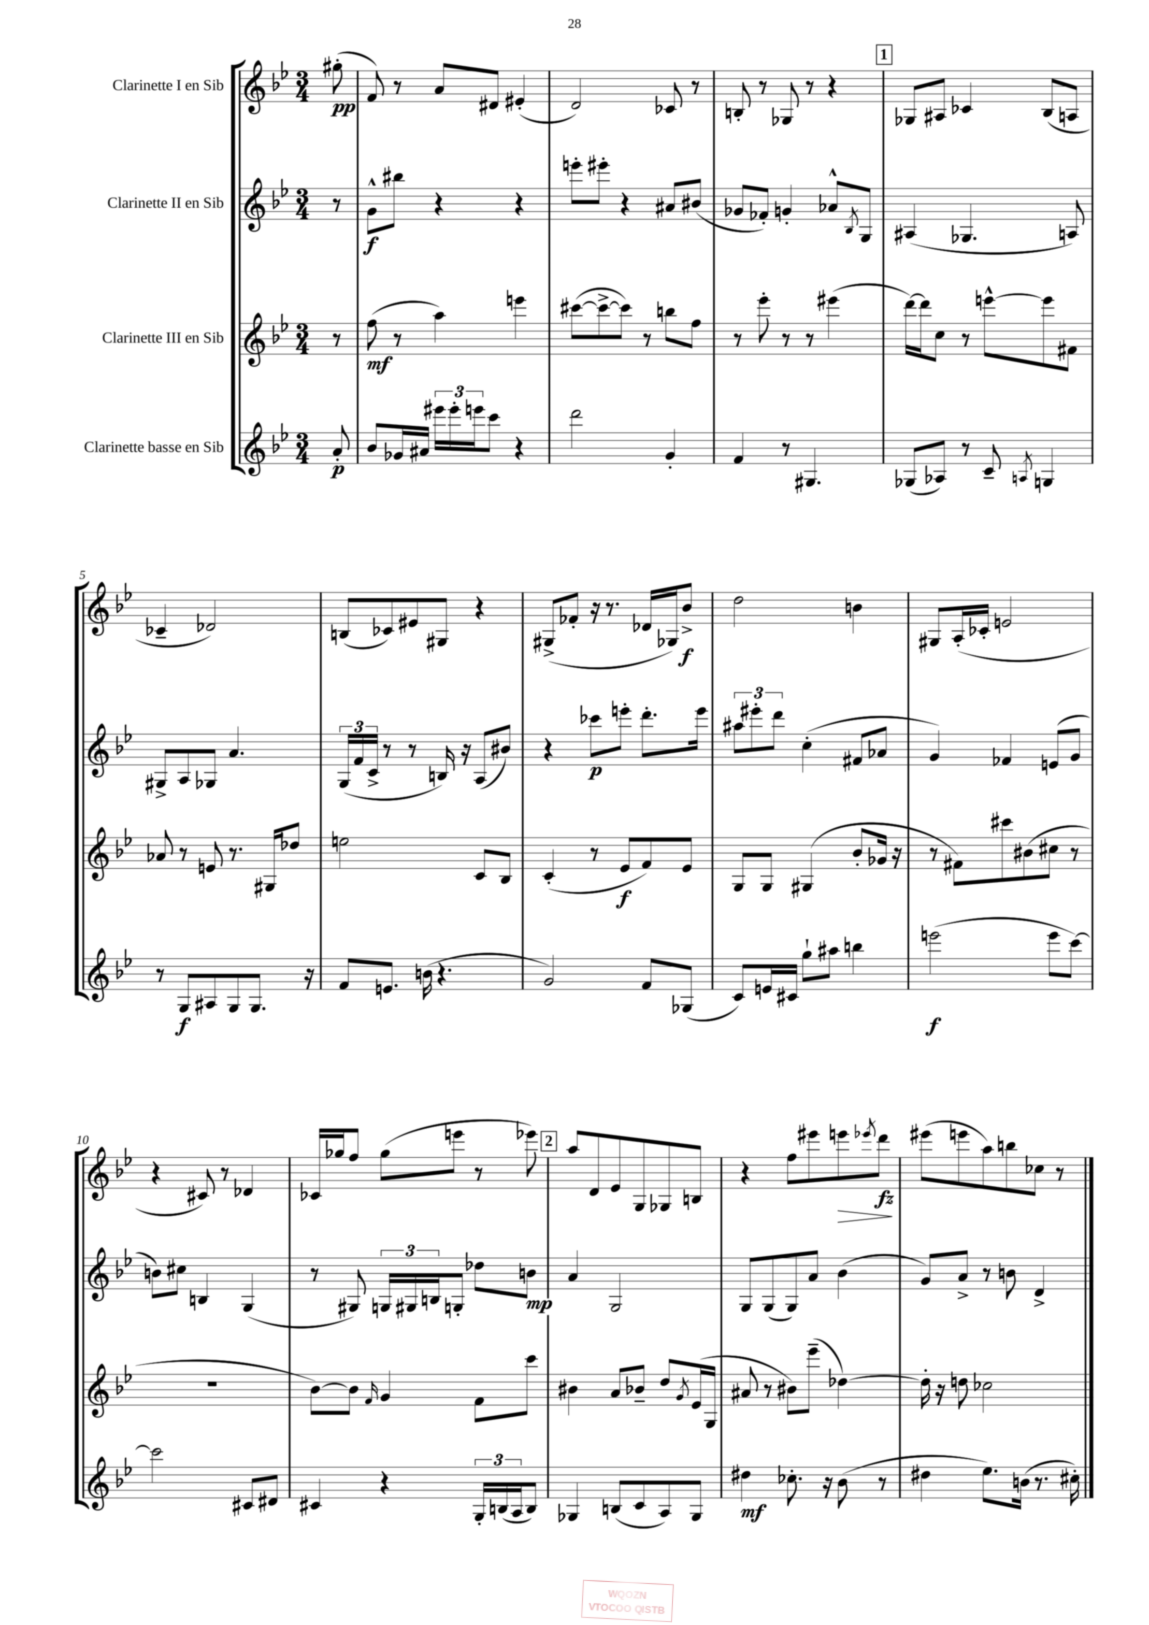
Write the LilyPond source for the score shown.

<<
\new StaffGroup <<
\new Staff = "s0" \with { instrumentName = "Clarinette I en Sib" } {
    \clef treble \key bes \major \numericTimeSignature \time 3/4 \partial 8
    gis''8-.\pp( |
    f'8) r8 a'8 dis'8 eis'4-.( |
    d'2) ces'8 r8 |
    b8-. r8 ges8 r8 r4 |
    \mark \markup { \box "1" } ges8 ais8 ces'4 bes8( a8 |
    ces'4-- des'2) |
    b8( ces'8) eis'8 gis8 r4 |
    gis8->( fes'8-. r16 r8. des'16 ges16) bes'8->\f |
    d''2 b'4 |
    gis8 a16-.( ces'16-. e'2 |
    r4 cis'8) r8 des'4 |
    ces'16 ges''16 f''8 ges''8( e'''8 r8 ees'''8) |
    \mark \markup { \box "2" } a''8 d'8 ees'8 g8 ges8 b8 |
    r4 f''8 eis'''8 e'''8\> \acciaccatura { ees'''8 } d'''8\fz\! |
    eis'''8( e'''8 a''8) b''8 ces''8 r8 \bar "|." |
}
\new Staff = "s1" \with { instrumentName = "Clarinette II en Sib" } {
    \clef treble \key bes \major \numericTimeSignature \time 3/4 \partial 8
    r8 |
    g'8-^\f bis''8 r4 r4 |
    e'''8-. eis'''8-. r4 ais'8 bis'8( |
    ges'8 fes'8-.) g'4-. aes'8-^ \acciaccatura { bes8 } g8 |
    \mark \markup { \box "1" } ais4( ges4. a8) |
    gis8-> a8 ges8 a'4. |
    \tuplet 3/2 { g16( f'16 c'16-> } r8 r8 b16) r16 a8( bis'8) |
    r4 ces'''8\p e'''8-. d'''8.-. e'''16 |
    \tuplet 3/2 { ais''8 eis'''8-. d'''8 } c''4-.( fis'8 aes'8 |
    g'4) fes'4 e'8( g'8 |
    b'8) cis''8 b4 g4( |
    r8 gis8) \tuplet 3/2 { g16 gis16 b16 } g8-. des''8 b'8\mp |
    \mark \markup { \box "2" } a'4 g2 |
    g8 g8( g8) a'8 bes'4( |
    g'8) a'8-> r8 b'8 d'4-> \bar "|." |
}
\new Staff = "s2" \with { instrumentName = "Clarinette III en Sib" } {
    \clef treble \key bes \major \numericTimeSignature \time 3/4 \partial 8
    r8 |
    f''8\mf( r8 a''4) e'''4 |
    cis'''8~( cis'''8~-> cis'''8) r8 b''8 f''8 |
    r8 ees'''8-. r8 r8 eis'''4( |
    \mark \markup { \box "1" } d'''16~) d'''16 c''8 r8 e'''8~-^ e'''8 fis'8 |
    aes'8 r8 e'8 r8. gis16 des''8 |
    e''2 c'8 bes8 |
    c'4-.( r8 ees'8\f f'8) ees'8 |
    g8 g8 gis4( bes'8-. ges'16 r16 |
    r8 fis'8) cis'''8 bis'8( cis''8 r8 |
    r2. |
    bes'8~) bes'8 \grace { f'16 } g'4 f'8 c'''8 |
    \mark \markup { \box "2" } bis'4 a'8 bes'8-- d''8 \acciaccatura { g'8 } ees'16( g16 |
    ais'8 r8 bis'8) ees'''8--( des''4~) |
    des''16-. r16 d''8 ces''2 \bar "|." |
}
\new Staff = "s3" \with { instrumentName = "Clarinette basse en Sib" } {
    \clef treble \key bes \major \numericTimeSignature \time 3/4 \partial 8
    a'8-.\p |
    bes'8 ges'16 ais'16 \tuplet 3/2 { eis'''16 eis'''16-. e'''16 } c'''8 r4 |
    d'''2 g'4-. |
    f'4 r8 gis4. |
    \mark \markup { \box "1" } ges8( aes8) r8 c'8-- \acciaccatura { a8 } g4 |
    r8 g8\f ais8 g8 g8. r16 |
    f'8 e'8. b'16( r4. |
    g'2) f'8 ges8( |
    c'8) e'16 cis'16 g''8-! ais''8 b''4 |
    e'''2\f( e'''8 c'''8~) |
    c'''2 cis'8 dis'8 |
    cis'4 r4 \tuplet 3/2 { g16-. b16( a16 } b8) |
    \mark \markup { \box "2" } ges4 b8( c'8 a8) ges8 |
    dis''4\mf ces''8.-. r16 bes'8( r8 |
    dis''4 ees''8.) b'16( r8. cis''16-.) \bar "|." |
}
>>
>>
